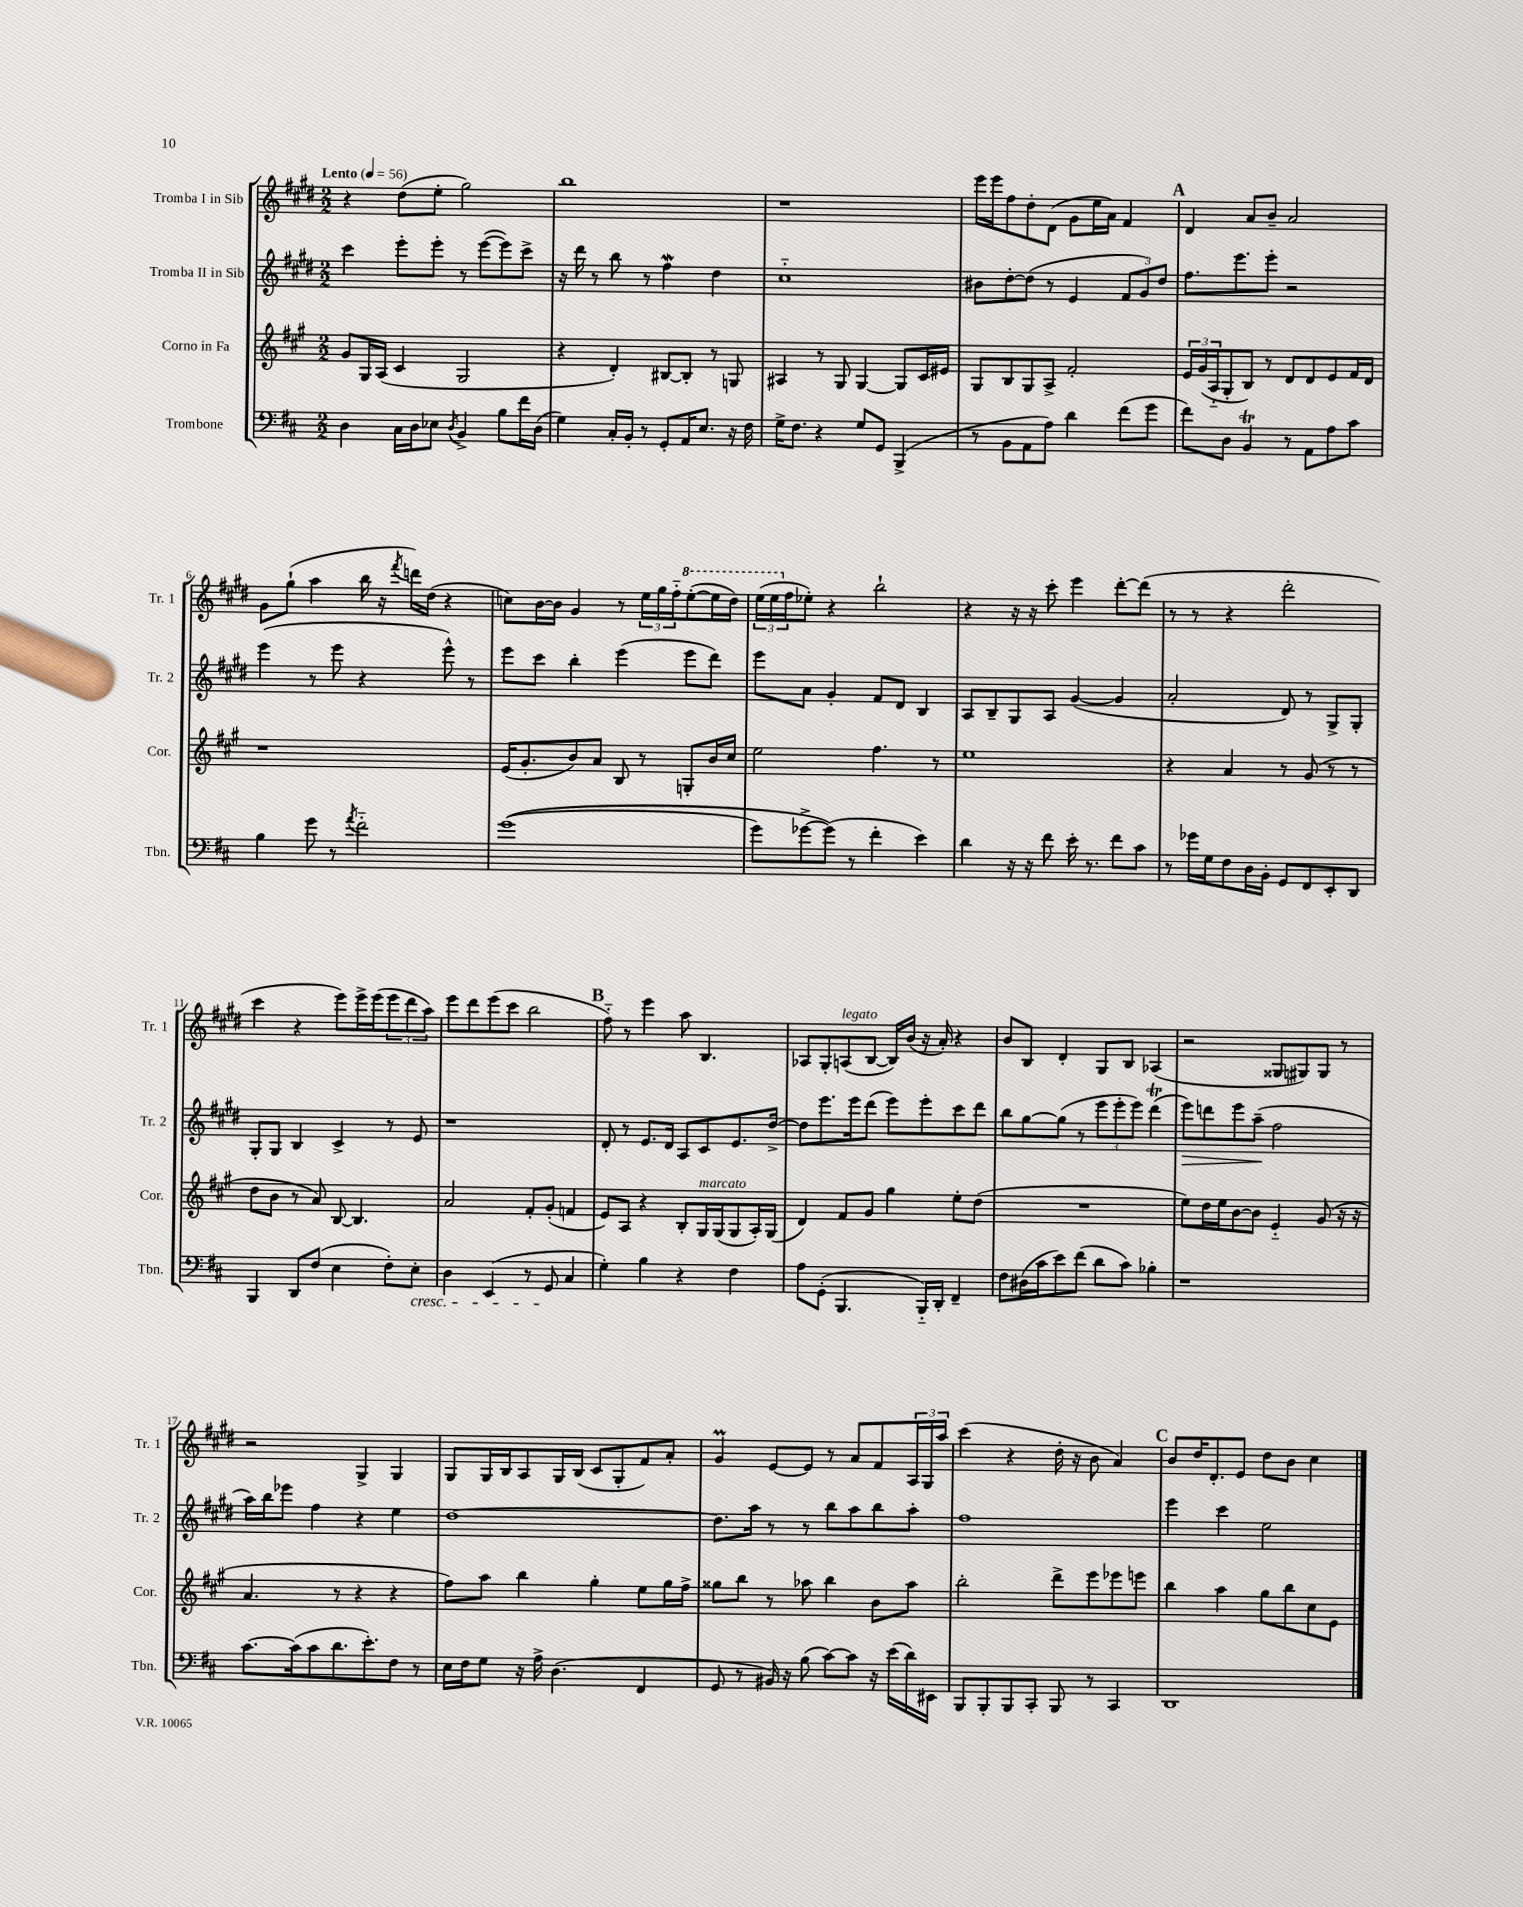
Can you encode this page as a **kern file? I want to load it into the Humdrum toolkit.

**kern	**kern	**kern	**kern
*staff4	*staff3	*staff2	*staff1
*clefF4	*clefG2	*clefG2	*clefG2
*k[f#c#]	*k[f#c#g#]	*k[f#c#g#d#]	*k[f#c#g#d#]
*M2/2	*M2/2	*M2/2	*M2/2
*MM56	*MM56	*MM56	*MM56
4D	8g#	4ccc#	4r
.	16G#	.	.
.	(16A	.	.
16C#	4c#	8eee'	(8dd#
16D	.	.	.
8E-	.	8eee'	8ee'
8qD	.	.	.
4BB^	2G#	8r	2gg#)
.	.	([8eee	.
8B	.	8eee])	.
16f#	.	8ccc#^	.
(16D	.	.	.
=	=	=	=
4G)	4r	16r	1bb
.	.	16ddd#	.
.	.	8r	.
16C#'	4d')	8bb	.
16BB'	.	.	.
8r	.	8r	.
8GG'	[8B#	4ff#	.
16AA	8B#']	.	.
8.E	.	.	.
.	8r	4dd#	.
16r	8G	.	.
16F#	.	.	.
=	=	=	=
16G^	4A#	1cc#'~	1r
8.F#	.	.	.
4r	8r	.	.
.	8G#	.	.
8G	[4G#	.	.
8GG	.	.	.
(4BBB^	8G#]	.	.
.	16c#	.	.
.	16e#	.	.
=	=	=	=
8r	8G#	8b#	16eee
.	.	.	16eee
8BB	8B	[8dd#'	8ff#
8AA	8G#	(8dd#]	8dd#'
8A)	8A^	8r	(8d#
4d	2f#'	4e	8g#
.	.	.	16ee
.	.	.	16a)
(8f#	.	12f#	4f#
.	.	12g#)	.
8g	.	.	.
.	.	12dd#	.
=	=	=	=
8f#)	24e	8.ff#	4d#
.	(24g#	.	.
.	24A'~	.	.
8D	8G#'	.	.
.	.	8.eee	.
4BB	8B)	.	8a
.	8r	8eee'	8b~
8r	8d	2r	2a
8AA	8d	.	.
8A	8e	.	.
8c#	16f#	.	.
.	16d	.	.
=	=	=	=
4B	1r	(4eee	8g#
.	.	.	(8gg#`
8g	.	8r	4aa
8r	.	8eee	.
8qa	.	.	.
2f#'~	.	4r	16bb
.	.	.	16r
.	.	.	8qfff#
.	.	.	16ddd)
.	.	.	(16dd#
.	.	8eee^^)	4r
.	.	8r	.
=	=	=	=
&((1g	(16e	8eee	8cc)
.	8.g#'	.	.
.	.	8ccc#	[16b
.	.	.	16b]
.	8b)	4bb'	4g#
.	8a	.	.
.	8B	(4eee	8r
.	8r	.	24ee
.	.	.	24gg#
.	.	.	24ff#'~
.	8G'	8eee	([8eee'
.	16b	8ddd#)	16eee]
.	16cc#	.	16ddd#)
=	=	=	=
8g)	2ee	8eee	(24eee
.	.	.	24eee
.	.	.	24ff#
[8g-^	.	8a	8ee-')
(8g-]&)	.	4g#'	4r
8r	.	.	.
4f#'	4.ff#	8f#	2bb`
.	.	8d#	.
4e)	.	4B	.
.	8r	.	.
=	=	=	=
4d	1ee	8A	4r
.	.	8B~	.
16r	.	8G#	16r
16r	.	.	16r
8f#	.	8A	8ccc#'
16e'	.	([4g#	4eee
8.r	.	.	.
8f#	.	4g#]	[8ddd#'
8c#	.	.	(8ddd#]
=	=	=	=
8r	4r	2a'	8r
16g-	.	.	8r
16G	.	.	.
8F#	4a	.	4r
16D	.	.	.
16BB'	.	.	.
8GG	8r	8d#)	2ddd#'
8FF#	(8g#	8r	.
8EE'	8r	8G#^	.
8DD	8r	8G#'	.
=	=	=	=
4BBB	8dd	8G#'	4ccc#
.	8b	8G#	.
8DD	8r	4B	4r
(8F#	8a)	.	.
4E	[8B	4c#^	8eee)
.	4.B]	.	16eee^
.	.	.	(16eee
8F#')	.	8r	12eee
.	.	.	12ddd#
8E'	.	8e	.
.	.	.	12aa)
=	=	=	=
4D	2a	1r	8eee
.	.	.	8ddd#
(4EE	.	.	(8eee
.	.	.	8ccc#
8r	8f#'	.	2bb
8GG	(8g#'	.	.
4C#	4f	.	.
=	=	=	=
4G')	8e)	8d#'	8ff#'~)
.	8A	8r	8r
4B	4r	8.e	4eee
.	.	16d#	.
4r	8B'	8A	8aa
.	16G#	8c#	4.B
.	(16G#	.	.
4F#	8G#	8.e	.
.	16A')	.	.
.	(16G#	[16dd#^	.
=	=	=	=
8A	4d)	8dd#]	8A-
(8GG'	.	8.eee	8G#'
4.BBB	8f#	.	(8A
.	.	16eee	.
.	8g#	(8ddd#	[8B
.	4gg#	8eee)	16B])
.	.	.	(16b
16BBB'~)	.	8eee'	16r
16DD'	.	.	16a')
4FF#~	8ee'	8ccc#	4r
.	(8dd	8ddd#	.
=	=	=	=
8F#	1r	8bb	8b
(16D#	.	[8gg#	8B
16c#	.	.	.
8e)	.	(8gg#]	4d#'
(8f#	.	8r	.
8d	.	12eee	8G#
.	.	12eee'	.
8c#)	.	.	8B
.	.	12eee)	.
4B-'	.	(4ddd#	(4A-
=	=	=	=
1r	8ee)	8eee)	2r
.	16dd	8ddd	.
.	16ee	.	.
.	[8b	8eee	.
.	8b]	(8aa~	.
.	4e'~	2ff#	8G##
.	.	.	8G#)
.	(8g#	.	8G#
.	16r	.	8r
.	16r	.	.
=	=	=	=
[8.c#	4.a	16aa)	2r
.	.	16bb	.
.	.	8eee-	.
(16c#]	.	.	.
8c#	.	4ff#	.
8.d	8r	.	.
.	4r	4r	4G#^
8.e')	.	.	.
8F#	4r	4ee	4G#
8r	.	.	.
=	=	=	=
16E	8ff#)	[1dd#	8G#
16F#	.	.	.
8G	8aa	.	16G#
.	.	.	16B
16r	4bb	.	8A
16A^	.	.	.
(4.D	.	.	16G#
.	.	.	(16B
.	4gg#'	.	8c#
.	.	.	8G#'
4FF#	8ee	.	8f#)
.	16gg#	.	8a'
.	16ff#^	.	.
=	=	=	=
8GG	8gg##	8.dd#]	4g#
8r	8bb	.	.
.	.	16aa	.
16BB#)	8r	8r	[8e
16r	.	.	.
(8B	8aa-	8r	8e]
[8c#)	4bb	8bb	8r
8c#]	.	8aa	8a
16r	8b	8bb	8f#
(16e	.	.	.
16d)	8aa-	8aa'	24A
.	.	.	24G#
16EE#	.	.	.
.	.	.	24aa
=	=	=	=
8BBB	2bb'	1ff#	(4ccc#
8BBB'	.	.	.
8BBB	.	.	4r
8CC#'	.	.	.
8BBB	8ddd^	.	16dd#'
.	.	.	16r
8r	8eee	.	8b
4CC#	8eee-	.	4a)
.	8eee	.	.
=	=	=	=
1DD	4bb	4eee	8b
.	.	.	16dd#
.	.	.	8.d#'
.	4aa	4ccc#	.
.	.	.	8e
.	8gg#	2ee	8dd#
.	8bb	.	8b
.	8cc#	.	4cc#
.	8e	.	.
==	==	==	==
*-	*-	*-	*-
